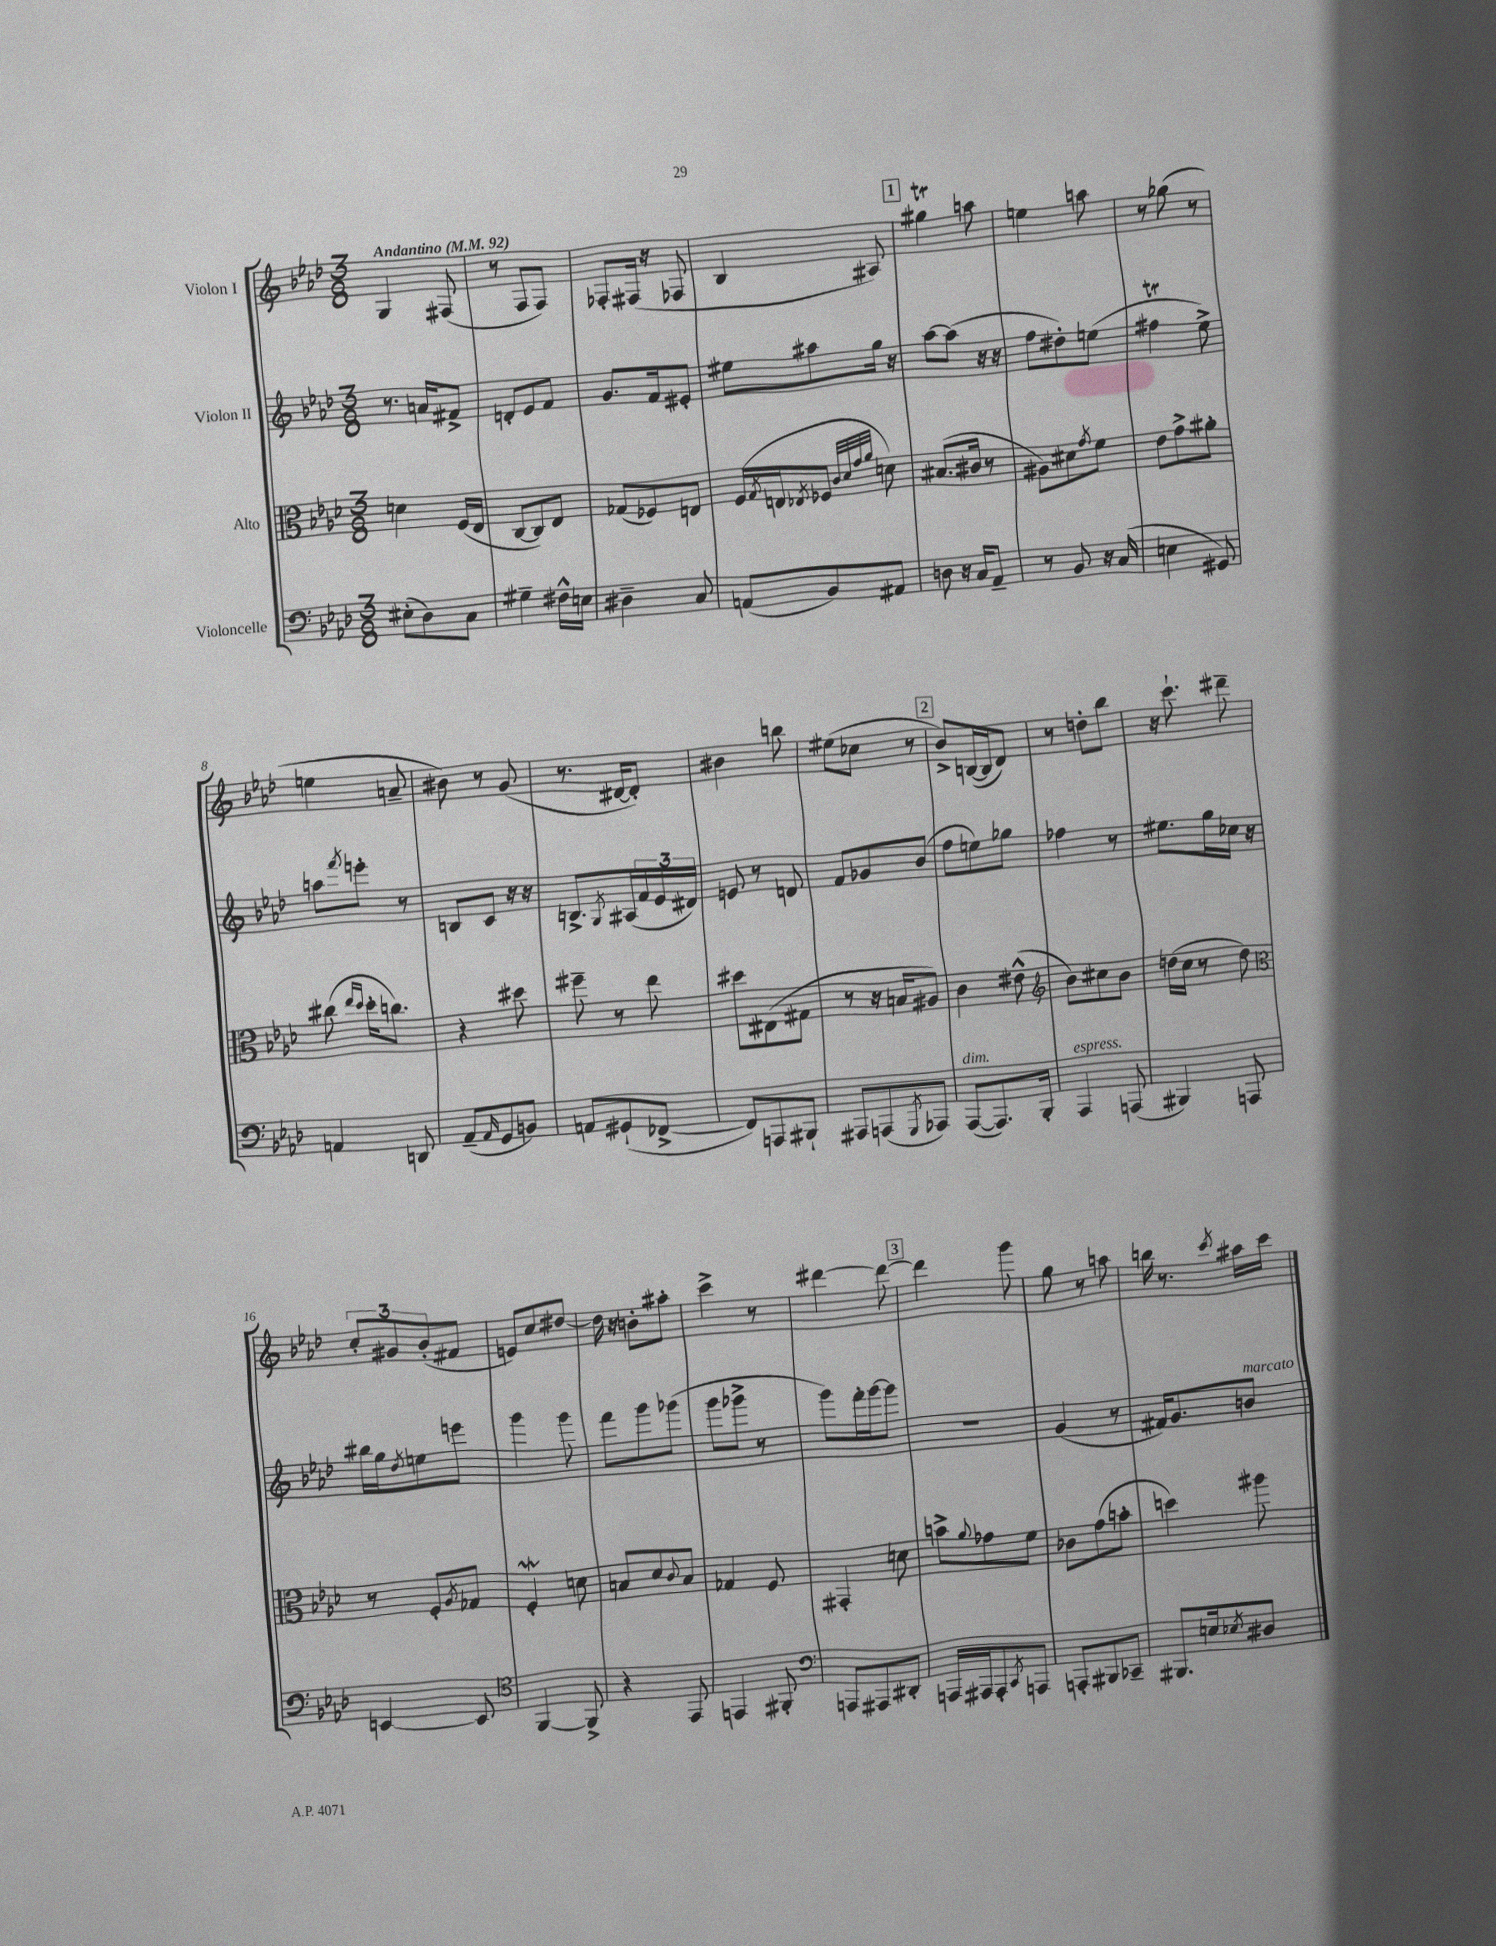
<<
\new StaffGroup <<
\new Staff = "s0" \with { instrumentName = "Violon I" } {
    \clef treble \key aes \major \numericTimeSignature \time 3/8 \tempo "Andantino" 4 = 92
    g4 fis8( |
    r8 f8 f8) |
    fes8-. fis16( r16 fes8 |
    bes4 ais8) |
    \mark \markup { \box "1" } gis''4\trill a''8 |
    e''4 a''8 |
    r8 ges''8( r8 |
    e''4 a'8-- |
    bis'8) r8 g'8( |
    r8. dis'16~ dis'8-.) |
    bis'4 b''8 |
    eis''8( ces''8 r8 |
    \mark \markup { \box "2" } bes'8->) b16~( b16 des'8) |
    r8 d''8-. bes''8 |
    r16 c'''8.-! dis'''8-- |
    \tuplet 3/2 { c''8-. gis'8 bes'8-.( } fis'8 |
    e'8) c''8 dis''8~ |
    dis''16 r16 b'8-. ais''8-. |
    c'''4-> r8 |
    dis'''4~ dis'''8~ |
    \mark \markup { \box "3" } dis'''4 g'''8 |
    g''8 r8 a''8 |
    b''16 r8. \acciaccatura { c'''8 } ais''16 c'''16 \bar "|." |
}
\new Staff = "s1" \with { instrumentName = "Violon II" } {
    \clef treble \key aes \major \numericTimeSignature \time 3/8
    r8. a'16 fis'8-> |
    d'8-. ees'8 f'8 |
    g'8. f'16 eis'8-. |
    eis''8 ais''8 g''16 r16 |
    \mark \markup { \box "1" } aes''8~ aes''8( r16 r16 |
    f''8 dis''8-.) e''8( |
    fis''4\trill ees''8->) |
    a''8 \acciaccatura { f'''8 } e'''8-. r8 |
    b8 c'8 r16 r16 |
    b8.-> \acciaccatura { g8 } ais16( \tuplet 3/2 { f'16 ees'16 dis'16) } |
    e'8 r8 d'8 |
    f'8 ges'8 bes'8( |
    \mark \markup { \box "2" } f''8 e''8) ges''8 |
    fes''4 r8 |
    eis''8. g''16 ces''16 r16 |
    bis''16 g''16 \acciaccatura { des''8 } e''8 e'''8 |
    g'''4 g'''8 |
    f'''8 g'''8 ges'''8( |
    g'''8 ges'''8-> r8 |
    g'''8) f'''16-. g'''16~ g'''8 |
    \mark \markup { \box "3" } R4. |
    g'4( r8 |
    fis'16) g'8. b'8^\markup { \italic "marcato" } \bar "|." |
}
\new Staff = "s2" \with { instrumentName = "Alto" } {
    \clef alto \key aes \major \numericTimeSignature \time 3/8
    d'4 f16( ees16 |
    c8~ c8) ees8 |
    ges8( fes8) e8 |
    f16( \acciaccatura { g8 } e16 \acciaccatura { ees8 } fes8 \grace { c'32 des'32 g'32 aes'32 } d'8) |
    \mark \markup { \box "1" } bis8.( cis'16 r8 |
    ais8) dis'8 \acciaccatura { g'8 } f'8 |
    ees'8 g'8-> ais'8-. |
    cis''8( \grace { ees''16 des''16 } des''16-. c''8.) |
    r4 dis''8 |
    fis''8-- r8 ees''8 |
    dis''8 eis8( gis8 |
    r8 r16 b16 ais8) |
    \mark \markup { \box "2" } c'4 eis'8-^( |
    \clef treble bes'8) cis''8 bes'8 |
    d''16( c''16 r8 d''8) |
    \clef alto r8 f8-. \acciaccatura { aes8 } ges8 |
    f4-.\mordent d'8 |
    b8 des'8 \appoggiatura { c'8 } b8 |
    ges4 f8 |
    gis,4-. d'8 |
    \mark \markup { \box "3" } b'8-> \appoggiatura { aes'8 } ges'8 f'8 |
    ces'8 g'8( b'8-. |
    d''4) ais''8 \bar "|." |
}
\new Staff = "s3" \with { instrumentName = "Violoncelle" } {
    \clef bass \key aes \major \numericTimeSignature \time 3/8
    eis8-.( des8) c8 |
    gis4-- fis16-^ e16 |
    dis4-- c8 |
    a,8( bes,8) ais,8 |
    \mark \markup { \box "1" } d8 r16 c16 aes,8-- |
    r8 bes,8 r16 c16( |
    e4 gis,8) |
    a,4 d,8 |
    aes,8--( \grace { aes,16 } g,8 b,8) |
    a,8 gis,8-!( fes,8~-> |
    fes,8) a,,8 bis,,8-! |
    ais,,8 a,,8( \acciaccatura { g,,8 } aes,,8) |
    \mark \markup { \box "2" } aes,,8~^\markup { \italic "dim." }( aes,,8.) bes,,16-. |
    aes,,4^\markup { \italic "espress." } a,,8( |
    bis,,4) a,,8 |
    e,4~ e,8 |
    \clef tenor f,4~ f,8-> |
    r4 ees,8 |
    e,4 fis,8-. |
    \clef bass a,,8 ais,,8 dis,8-. |
    \mark \markup { \box "3" } a,,16 ais,,16 ais,,8-. \acciaccatura { c,8 } a,,8 |
    a,,8-. bis,,8 ces,8-- |
    bis,,8. e16 \acciaccatura { ees8 } dis8 \bar "|." |
}
>>
>>
